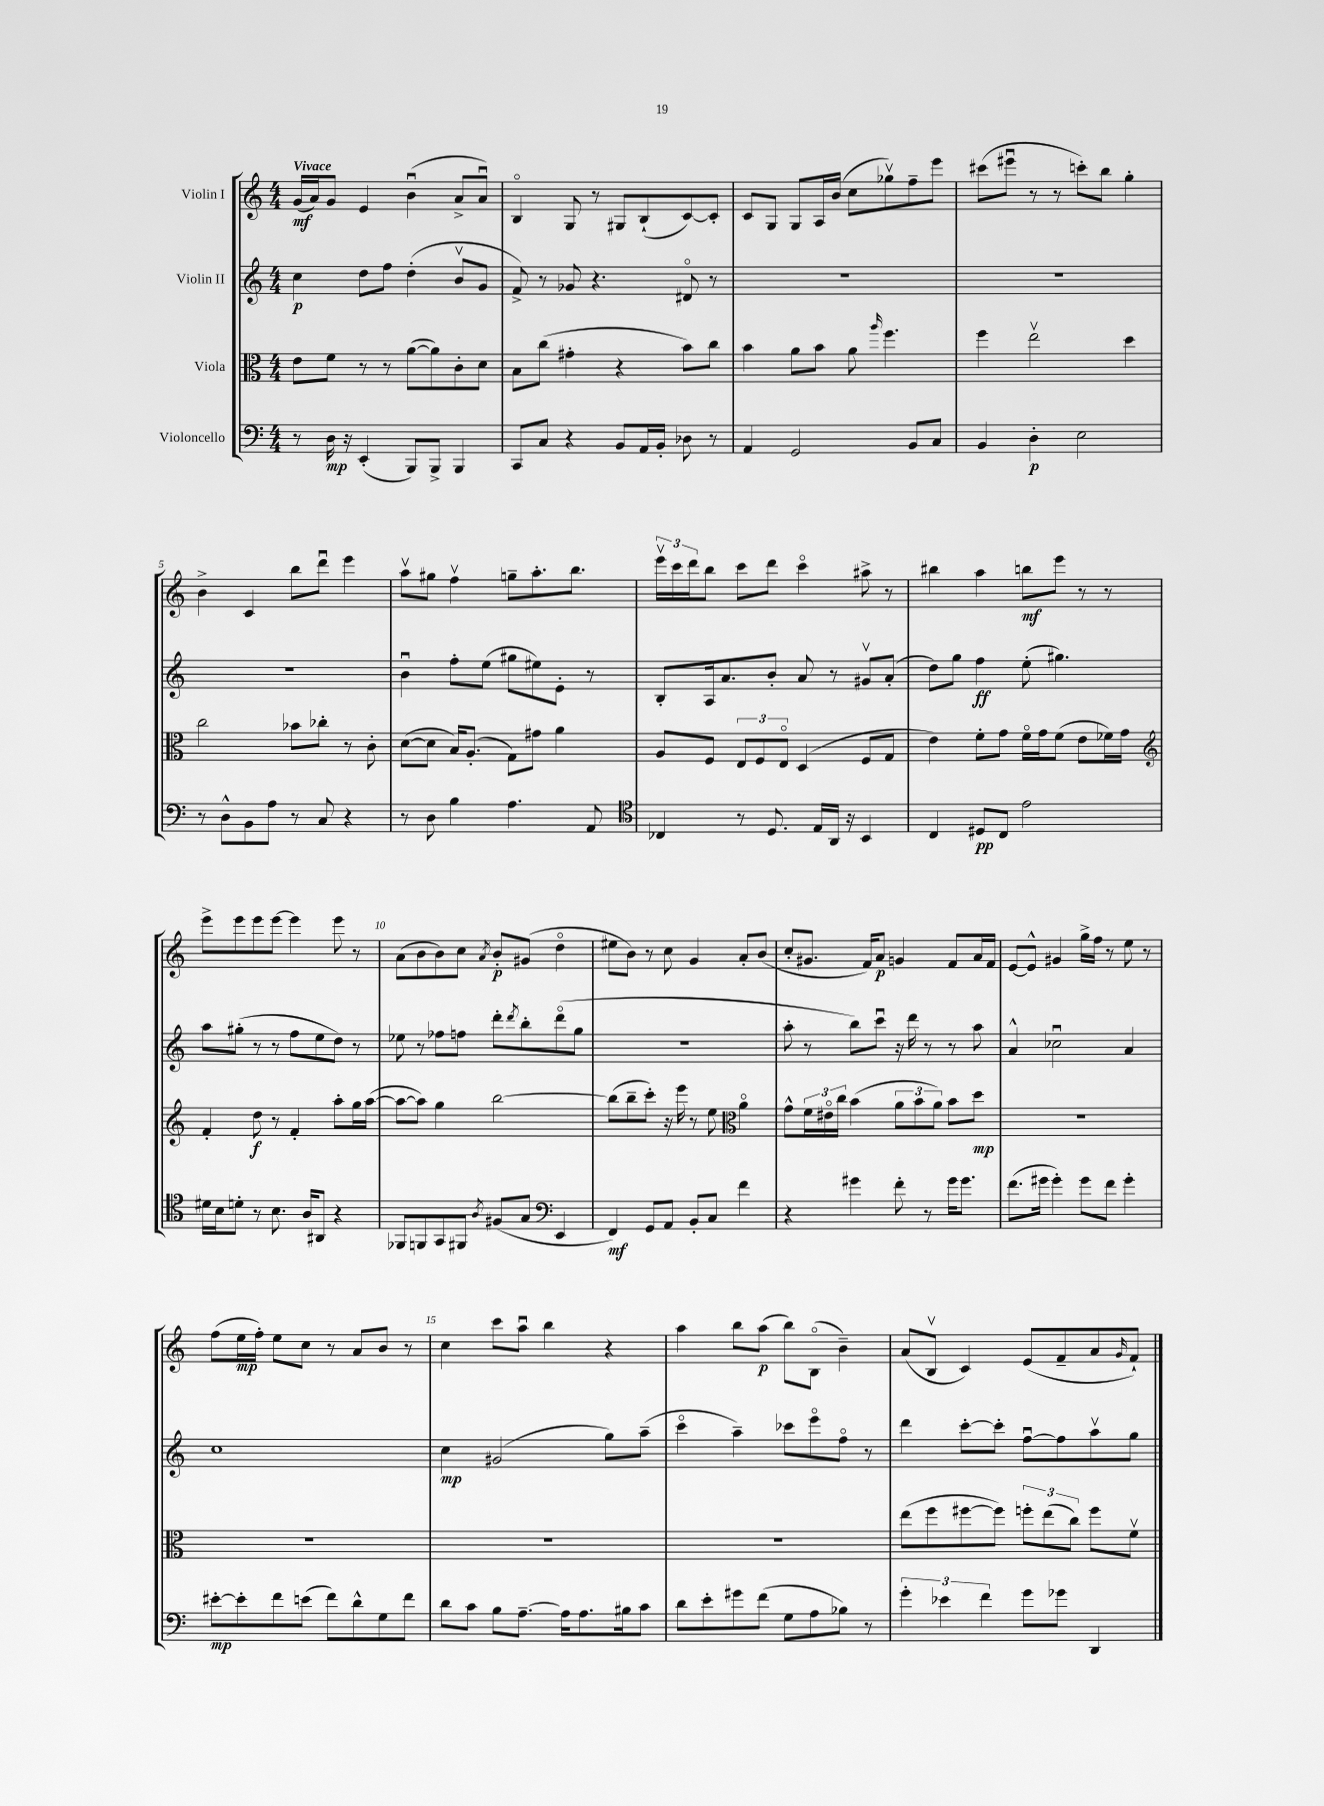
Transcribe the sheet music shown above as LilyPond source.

<<
\new StaffGroup <<
\new Staff = "s0" \with { instrumentName = "Violin I" } {
    \clef treble \key c \major \numericTimeSignature \time 4/4 \tempo "Vivace"
    g'16\mf( a'16) g'8 e'4 b'4\downbow( a'8-> a'8\downbow) |
    b4\flageolet g8 r8 gis8 b8-!( c'8~) c'8-. |
    c'8 g8 g8 a16 b'16( c''8 ges''8\upbow) f''8-- e'''8 |
    cis'''8( eis'''8\downbow r8 r8 c'''8-.) b''8 g''4-. |
    b'4-> c'4 b''8 d'''8\downbow e'''4 |
    a''8\upbow gis''8 f''4\upbow g''8-- a''8.-. b''8. |
    \tuplet 3/2 { e'''16\upbow c'''16 d'''16 } b''8 c'''8 d'''8 c'''4\flageolet ais''8-> r8 |
    bis''4 a''4 b''8\mf e'''8 r8 r8 |
    e'''8-> e'''8 e'''8 e'''8~ e'''4 e'''8 r8 |
    a'8( b'8 b'8) c''8 \acciaccatura { a'8 } b'8-.\p gis'8( d''4\flageolet |
    eis''8 b'8) r8 c''8 g'4 a'8-. b'8( |
    c''8-. gis'8. f'16) a'8\p g'4 f'8 a'16 f'16 |
    e'8~ e'8-^ gis'4 g''16-> f''16 r8 e''8 r8 |
    f''8( e''16\mp f''16-.) e''8 c''8 r8 a'8 b'8 r8 |
    c''4 c'''8 a''8\downbow b''4 r4 |
    a''4 b''8 a''8\p( b''8) b8\flageolet( b'4--) |
    a'8( b8\upbow c'4) e'8( f'8-- a'8 \grace { g'16 } f'8-!) \bar "|." |
}
\new Staff = "s1" \with { instrumentName = "Violin II" } {
    \clef treble \key c \major \numericTimeSignature \time 4/4
    c''4\p d''8 f''8 d''4-.( b'8\upbow g'8 |
    f'8->) r8 ges'8 r4. dis'8\flageolet r8 |
    R1 |
    R1 |
    R1 |
    b'4\downbow f''8-. e''8( gis''8 eis''8) e'8-. r8 |
    b8-. a16 a'8. b'8-. a'8 r8 gis'8\upbow a'8-.( |
    d''8) g''8 f''4\ff e''8-.( gis''4.) |
    a''8 gis''8-.( r8 r8 f''8 e''8 d''8) r8 |
    ees''8 r8 fes''8 f''8 d'''8-. \acciaccatura { d'''8 } b''8-. d'''8\flageolet( g''8 |
    R1 |
    a''8-. r8 b''8) c'''8\downbow r16 d'''16 r8 r8 a''8 |
    a'4-^ ces''2\downbow a'4 |
    c''1 |
    c''4\mp gis'2( g''8) a''8--( |
    c'''4\flageolet a''4--) ces'''8 e'''8\flageolet f''8\flageolet r8 |
    d'''4 c'''8~-. c'''8-. f''8~\downbow f''8 a''8\upbow g''8 \bar "|." |
}
\new Staff = "s2" \with { instrumentName = "Viola" } {
    \clef alto \key c \major \numericTimeSignature \time 4/4
    e'8 f'8 r8 r8 a'8~( a'8) c'8-. d'8 |
    b8 c''8( gis'4-. r4 b'8) c''8 |
    b'4 a'8 b'8 a'8 \grace { a''16 } f''4. |
    f''4 e''2\upbow d''4 |
    c''2 bes'8 ces''8-. r8 c'8-. |
    d'8~( d'8 b16) a8.-.( g8) gis'8 a'4 |
    a8 f8 \tuplet 3/2 { e8 f8 e8\flageolet } d4( f8 g8 |
    e'4) f'8-. g'8 f'16\flageolet g'16 f'8( e'8 fes'16) g'16 |
    \clef treble f'4-. d''8\f r8 f'4-. a''8-. g''16 a''16~( |
    a''8~ a''8) g''4 b''2~ |
    b''8( b''8-- c'''8-.) r16 e'''16 r8 e''8 \clef alto a'4\flageolet |
    g'8-^ \tuplet 3/2 { f'16 eis'16\flageolet c''16 } b'4( \tuplet 3/2 { a'8 b'8 a'8) } b'8 d''8\mp |
    R1 |
    R1 |
    R1 |
    R1 |
    e''8( f''8 fis''8~ fis''8) \tuplet 3/2 { f''8-. e''8( c''8) } f''8 f'8\upbow \bar "|." |
}
\new Staff = "s3" \with { instrumentName = "Violoncello" } {
    \clef bass \key c \major \numericTimeSignature \time 4/4
    r8 d16\mp r16 e,4-.( b,,8) b,,8-> b,,4 |
    c,8 c8 r4 b,8 a,16 b,16-. des8 r8 |
    a,4 g,2 b,8 c8 |
    b,4 d4-.\p e2 |
    r8 d8-^ b,8 a8 r8 c8 r4 |
    r8 d8 b4 a4. a,8 |
    \clef tenor ces4 r8 d8. e16 a,16 r16 b,4 |
    c4 dis8\pp c8 e'2 |
    dis'16 b16 d'8-. r8 b8. a16 ais,8 r4 |
    fes,8 f,8 g,8 fis,8 \acciaccatura { a8 } fis8( g8 \clef bass e,4 |
    f,4\mf) g,8 a,8 b,8-. c8 f'4 |
    r4 gis'4 f'8-. r8 gis'16 gis'8. |
    f'8.( gis'16 gis'4-.) gis'8 f'8 gis'4-. |
    eis'8~-.\mp eis'8-. f'8 e'8( f'8) d'8-^ g8 f'8 |
    d'8 c'8 b8 a8.~-- a16 a8. bis16 c'8 |
    d'8 e'8-. gis'8 f'8( g8 a8 bes8) r8 |
    \tuplet 3/2 { g'4-. ees'4 f'4 } g'8 ges'8 d,4 \bar "|." |
}
>>
>>
\layout { \context { \Score \override BarNumber.break-visibility = ##(#f #t #t) barNumberVisibility = #(every-nth-bar-number-visible 5) } }
